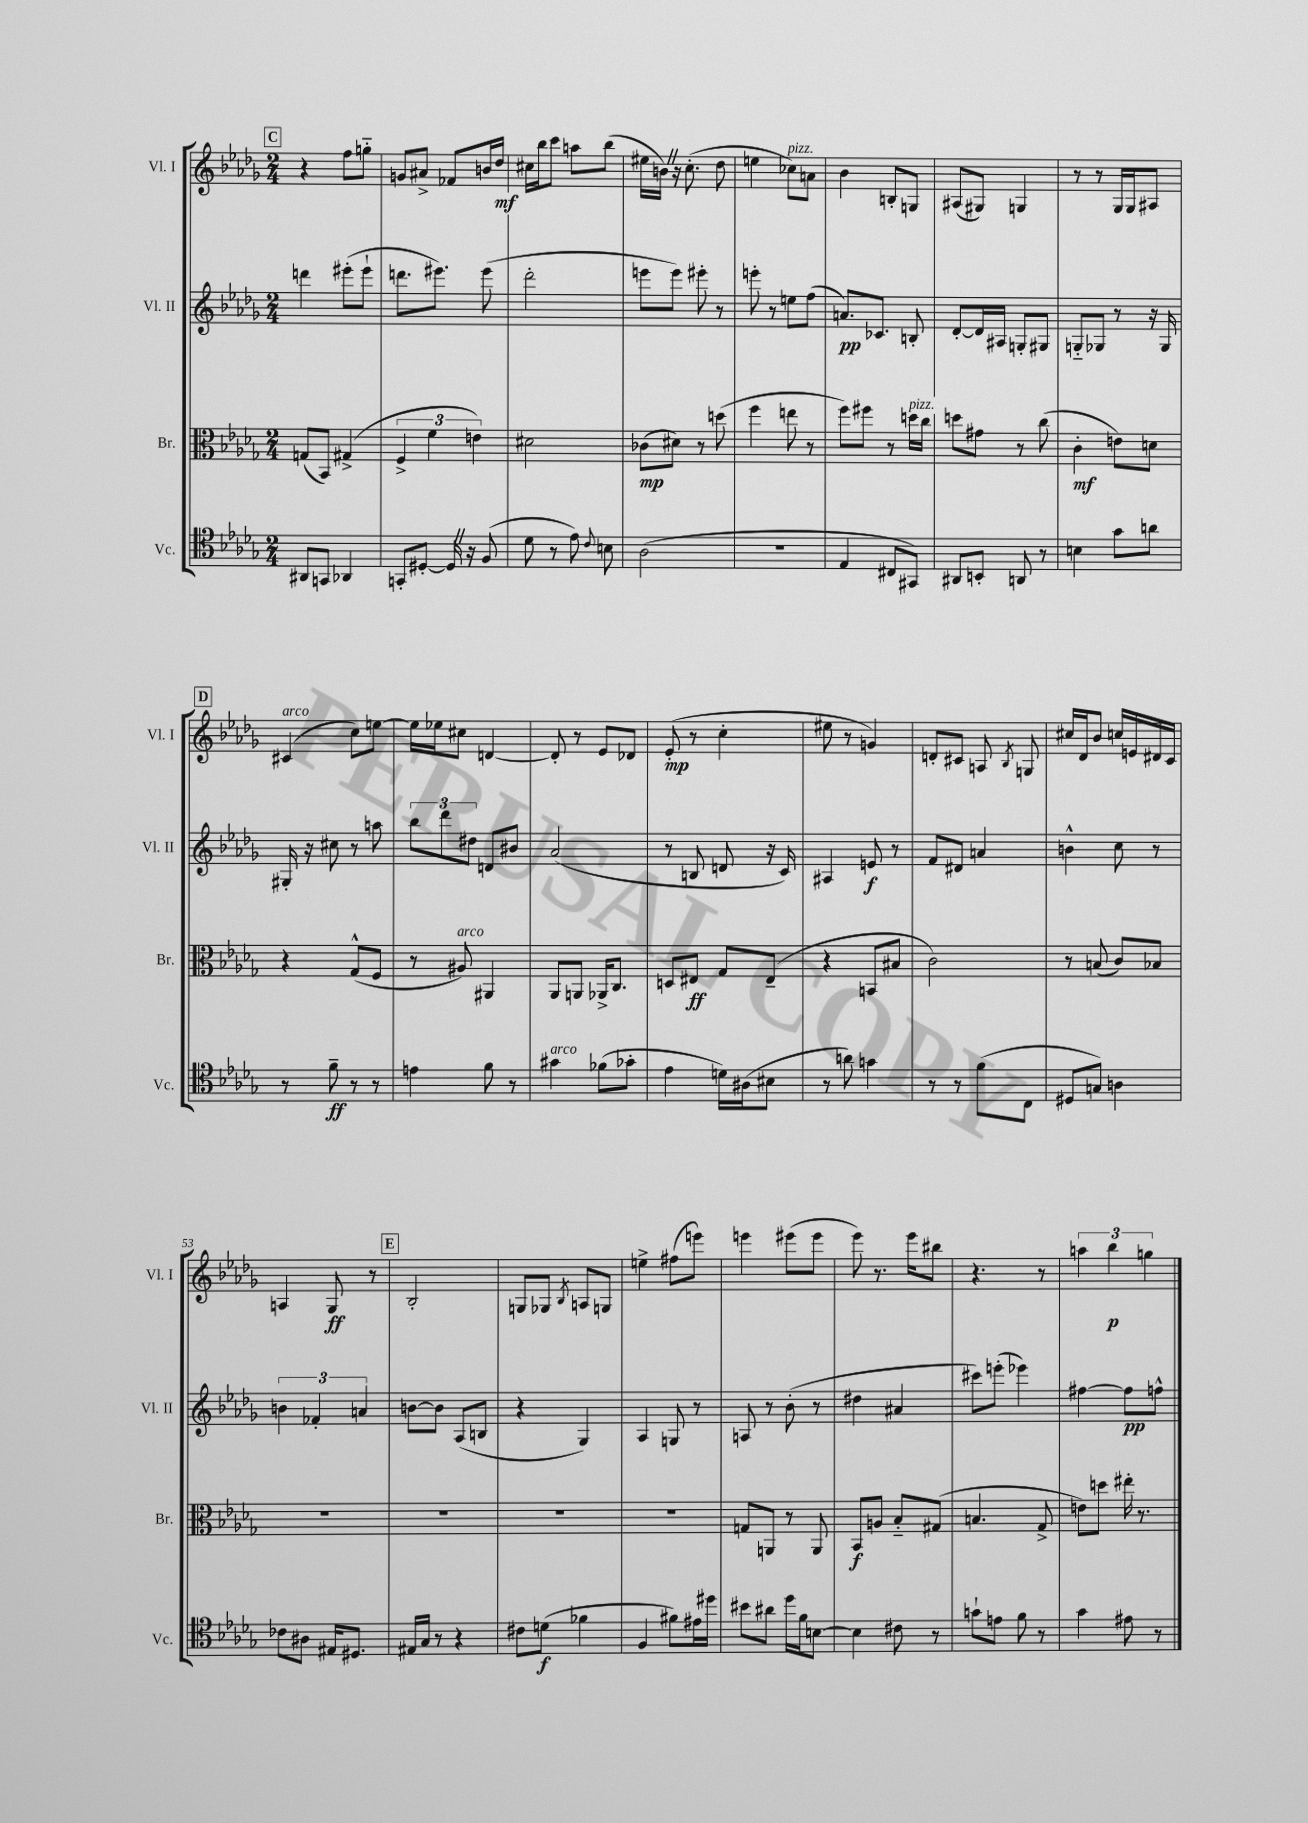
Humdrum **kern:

**kern	**kern	**kern	**kern
*staff4	*staff3	*staff2	*staff1
*clefC4	*clefC3	*clefG2	*clefG2
*k[b-e-a-d-g-]	*k[b-e-a-d-g-]	*k[b-e-a-d-g-]	*k[b-e-a-d-g-]
*M2/4	*M2/4	*M2/4	*M2/4
8AA#	(8G	4ddd	4r
8GG	8BB-)	.	.
4AA-	(4G#^	(8eee#'	8ff
.	.	8eee#`	8gg'~
=	=	=	=
8GG'	6F^	8.ddd	8g
[8D#'	.	.	8a#^
.	6f	.	.
.	.	8.eee#)	.
16D#]	.	.	8f-
16r	.	.	.
.	6e)	.	.
(8F	.	(8eee#	16b
.	.	.	16dd-
=	=	=	=
8d-	2d#	2ddd-'	16cc#
.	.	.	16bb-
8r	.	.	8ccc
8e-)	.	.	8aa
8qqc	.	.	.
8B	.	.	(8bb-
=	=	=	=
(2A-	(8c-	8eee	16ee#
.	.	.	16b)
.	8d#)	8eee)	16r
.	.	.	(8.cc'
.	8r	8eee#'	.
.	(8dd	8r	8dd-
=	=	=	=
2r	4ff	8eee'	4ee
.	.	8r	.
.	8ee	8ee	8cc-)
.	8r	(8ff	8a
=	=	=	=
4E-	8ff)	8.a)	4b-
.	8ff#	.	.
.	.	8.c-	.
8C#	8r	.	8B'
8GG#)	16dd	8B'	8G
.	16cc	.	.
=	=	=	=
8AA#	8dd	[8d-'	(8A#
8BB'	8g#	16d-]	8G#)
.	.	16A#	.
8AA	8r	8G'	4G
8r	(8cc	8G#	.
=	=	=	=
4B	4c'	8G'~	8r
.	.	8G-	8r
8g-	8e)	8r	16G-
.	.	.	16G-
8a	8d	16r	8A#
.	.	16G-	.
=	=	=	=
8r	4r	16G#'	(4c#
.	.	16r	.
8f~	.	8cc#	.
8r	(8G-^^	8r	8cc)
8r	8F	8aa	[8ee
=	=	=	=
4e	8r	12bb-	16ee]
.	.	.	16ee-
.	.	12ddd-	.
.	8A#)	.	8cc#
.	.	12dd#	.
8f	4AA#	8d	[4d
8r	.	8b#	.
=	=	=	=
4g#	8AA-	(2a-	8d']
.	8AA	.	8r
(8f-	16AA-^	.	8e-
.	8.C	.	.
8g-'	.	.	8d-
=	=	=	=
4e-	8D	8r	(8e-'
.	8E#	8B	8r
16d)	8G-	8d	4cc'
(16A#	.	.	.
8B#	(8E#~	16r	.
.	.	16c)	.
=	=	=	=
8r	4r	4A#	8ee#
8a)	.	.	8r
4g	8BB	8e	4g)
.	8B#	8r	.
=	=	=	=
8r	2c)	8f	8d'
8r	.	8d#	8c#
(8f	.	4a	8A
.	.	.	8qB-
8C	.	.	8G
=	=	=	=
8D#	8r	4b^^	16cc#
.	.	.	16d-
8G)	(8B	.	8b-
4A	8c)	8cc	16cc
.	.	.	16e
.	8B-	8r	16d#
.	.	.	16c
=	=	=	=
8c-	2r	6b	4A
8A#	.	.	.
.	.	6f-'	.
16E#	.	.	8G-
8.D#	.	.	.
.	.	6a	.
.	.	.	8r
=	=	=	=
16E#	2r	[8b	2B-'
16G-	.	.	.
8r	.	8b]	.
4r	.	(8A-	.
.	.	8B	.
=	=	=	=
8c#	2r	4r	8G
(8d	.	.	8G-
.	.	.	8qB-
4f-	.	4G-)	8A
.	.	.	8G
=	=	=	=
4F	2r	4A-	4ee^
8f#)	.	8G	(8ff#
16e#	.	8r	8eee)
16dd#	.	.	.
=	=	=	=
8b#	8G	8A	4eee
8a#	8AA	8r	.
16dd-	8r	(8b-'	(8eee#
16f	.	.	.
[8B	8AA	8r	8eee#
=	=	=	=
4B]	8BB-	4dd#	8eee-)
.	8A	.	8.r
8c#	8B-'~	4a#	.
.	.	.	16eee-
8r	(8G#	.	8bb#
=	=	=	=
8g`	4.B	8ccc#)	4.r
8e	.	(8eee'	.
8f	.	4eee-)	.
8r	8G-^	.	8r
=	=	=	=
4g-	8e)	[4ff#	6aa
.	8dd	.	.
.	.	.	6bb-
8e#	16ee#'	8ff#]	.
.	8.r	.	.
.	.	.	6gg
8r	.	8ff^^	.
==	==	==	==
*-	*-	*-	*-
